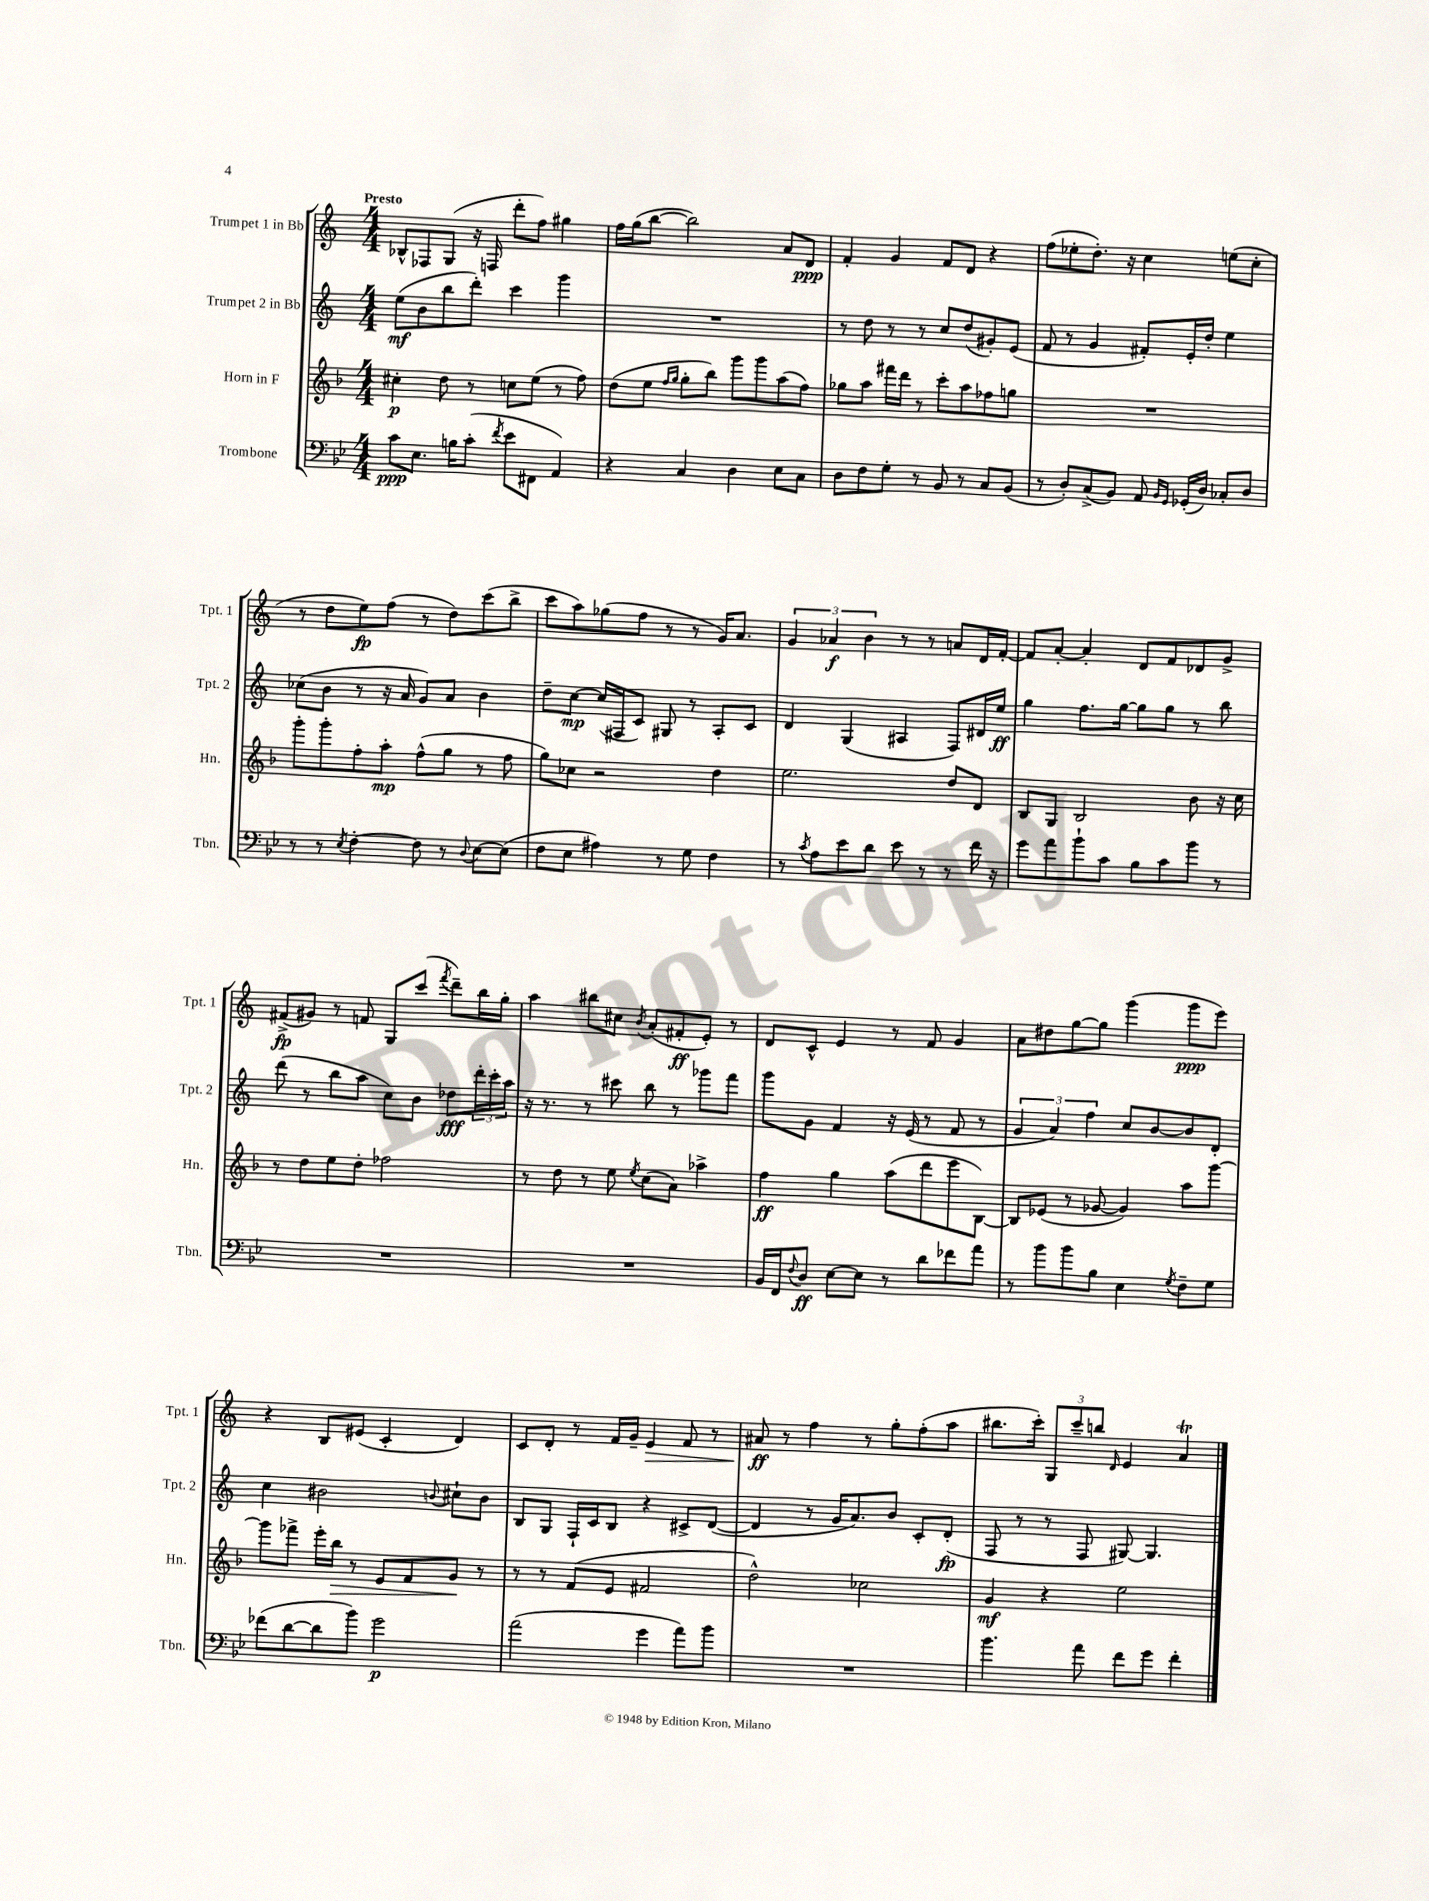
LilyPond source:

<<
\new StaffGroup <<
\new Staff = "s0" \with { instrumentName = "Trumpet 1 in Bb" shortInstrumentName = "Tpt. 1" } {
    \clef treble \key c \major \numericTimeSignature \time 4/4 \tempo "Presto"
    bes8-^ fes8 g8( r16 f16 d'''8-. f''8) gis''4 |
    f''16 g''16( b''8~ b''2) a'8 d'8\ppp |
    f'4-. g'4 f'8 d'8 r4 |
    f''8( ees''8-. d''8.-.) r16 c''4 e''8( c''8-. |
    r8 d''8 e''8\fp) f''8( r8 d''8) c'''8( b''8-> |
    c'''8 a''8) ges''8( f''8 r8 r8 g'16) a'8. |
    \tuplet 3/2 { g'4 aes'4\f b'4 } r8 r8 a'8 d'16 f'16~-. |
    f'8 a'8~-. a'4-. d'8 f'8 des'8 g'8-> |
    fis'8->\fp( gis'8) r8 f'8 g8 c'''8( \acciaccatura { f'''8 } d'''8--) b''16 g''16-. |
    a''4 bis''8 cis''8 \acciaccatura { b'8 } a'8-.( fis'8-.\ff e'8-.) r8 |
    d'8 c'8-^ e'4 r8 f'8 g'4 |
    a'8 dis''8 g''8~ g''8 g'''4( g'''8\ppp e'''8) |
    r4 b8 eis'8( c'4-. d'4) |
    c'8 d'8-. r8 f'16 g'16-- e'4\> f'8 r8 |
    ais'8\ff\! r8 f''4 r8 g''8-. f''8-.( a''8 |
    bis''8. c'''16-.) \tuplet 3/2 { g8 c'''8-- b''8 } \grace { d'16 } e'4 a'4\trill \bar "|." |
}
\new Staff = "s1" \with { instrumentName = "Trumpet 2 in Bb" shortInstrumentName = "Tpt. 2" } {
    \clef treble \key c \major \numericTimeSignature \time 4/4
    e''8\mf( b'8 b''8 d'''8-.) c'''4 g'''4 |
    R1 |
    r8 d''8 r8 r8 c''8 d''8( gis'8-.) e'8( |
    f'8 r8 g'4 fis'8-.) e'16-. d''16-. e''4 |
    ces''8( b'8 r8 r16 a'16 g'8) a'8 b'4 |
    d''8-- c''8~\mp c''16( fis16 c'8) gis8 r8 a8-. c'8 |
    d'4 g4( ais4 f8) dis'16 e''16\ff |
    g''4 f''8. g''16~ g''8 g''8 r8 b''8 |
    d'''8( r8 b''8 a''8 c''8) b'8 des''8\fff \tuplet 3/2 { d'''16-. c'''16-. a''16 } |
    r16 r8. r8 cis'''8 b''8 r8 ges'''8 f'''8 |
    g'''8 g'8 f'4 r16 e'16( r8 f'8 r8 |
    \tuplet 3/2 { g'4 a'4) f''4 } c''8 b'8~ b'8 d'8-. |
    c''4 bis'2 \appoggiatura { b'8 } cis''8-! b'8 |
    b8 g8 f16-! c'16 b8 r4 cis'8-> d'8~( |
    d'4 r8 g'16 a'8.) b'8 c'8-. d'8-.\fp( |
    f8 r8 r8 f8 gis8~) gis4. \bar "|." |
}
\new Staff = "s2" \with { instrumentName = "Horn in F" shortInstrumentName = "Hn." } {
    \clef treble \key f \major \numericTimeSignature \time 4/4
    cis''4-.\p d''8 r8 c''8 e''8( r8 f''8) |
    d''8( e''8 \grace { f''16 g''16 } g''8-. bes''8) g'''8 g'''8 a''8( f''8) |
    ges''8 a''8 fis'''16 d'''16 r8 c'''8-. a''8 fes''8 g''8 |
    R1 |
    g'''8-. g'''8-. f''8-. a''8-.\mp f''8-^( g''8 r8 f''8 |
    g''8) ces''8 r2 d''4 |
    e''2. d''8 d'8 |
    bes8 g8 bes2 bes'8 r16 c''16 |
    r8 d''8 e''8 d''8-. fes''2 |
    r8 d''8 r8 e''8 \acciaccatura { e''8 } c''8( a'8) aes''4-> |
    f''4\ff g''4 a''8( d'''8 e'''8 bes8~) |
    bes8 ees'8( r8 ges'8~ ges'4) a''8 g'''8~ |
    g'''8 fes'''8-> e'''16-. bes''16\> r8 e'8 f'8 g'8\! r8 |
    r8 r8 f'8( e'8 fis'2 |
    d''2-^) ces''2 |
    g'4\mf r4 e''2 \bar "|." |
}
\new Staff = "s3" \with { instrumentName = "Trombone" shortInstrumentName = "Tbn." } {
    \clef bass \key bes \major \numericTimeSignature \time 4/4
    c'8\ppp ees8. b16 c'8-.( \acciaccatura { f'8 } ees'8 fis,8 a,4) |
    r4 c4 d4 ees8 c8 |
    d8 f8 g8-. r8 bes,8 r8 c8 bes,8( |
    r8 d8-.) c8->( bes,8) a,8 \grace { bes,16 g,16 } ges,16-.( d16) ces8-. d8 |
    r8 r8 \acciaccatura { ees8 } f4~-. f8 r8 \appoggiatura { d8 } ees8~ ees8( |
    f8 ees8 ais4) r8 g8 f4 |
    r8 \acciaccatura { c'8 } a8 ees'8 d'8 ees'8 r8 r8 f'16 r16 |
    g'8 a'8 bes'8-! c'8 bes8 c'8 bes'8 r8 |
    R1 |
    R1 |
    bes,16 f,16 \appoggiatura { f8 } d8\ff ees8~ ees8 r8 d'8 fes'8 a'8 |
    r8 bes'8 bes'8 bes8 ees4 \acciaccatura { g8 } f8-- g8 |
    fes'8( d'8~ d'8 bes'8) g'2\p |
    a'2( g'4 a'8) bes'8 |
    R1 |
    bes'4. a'8 f'8 g'8 f'4-. \bar "|." |
}
>>
>>
\layout { \context { \Score \remove "Bar_number_engraver" } }
